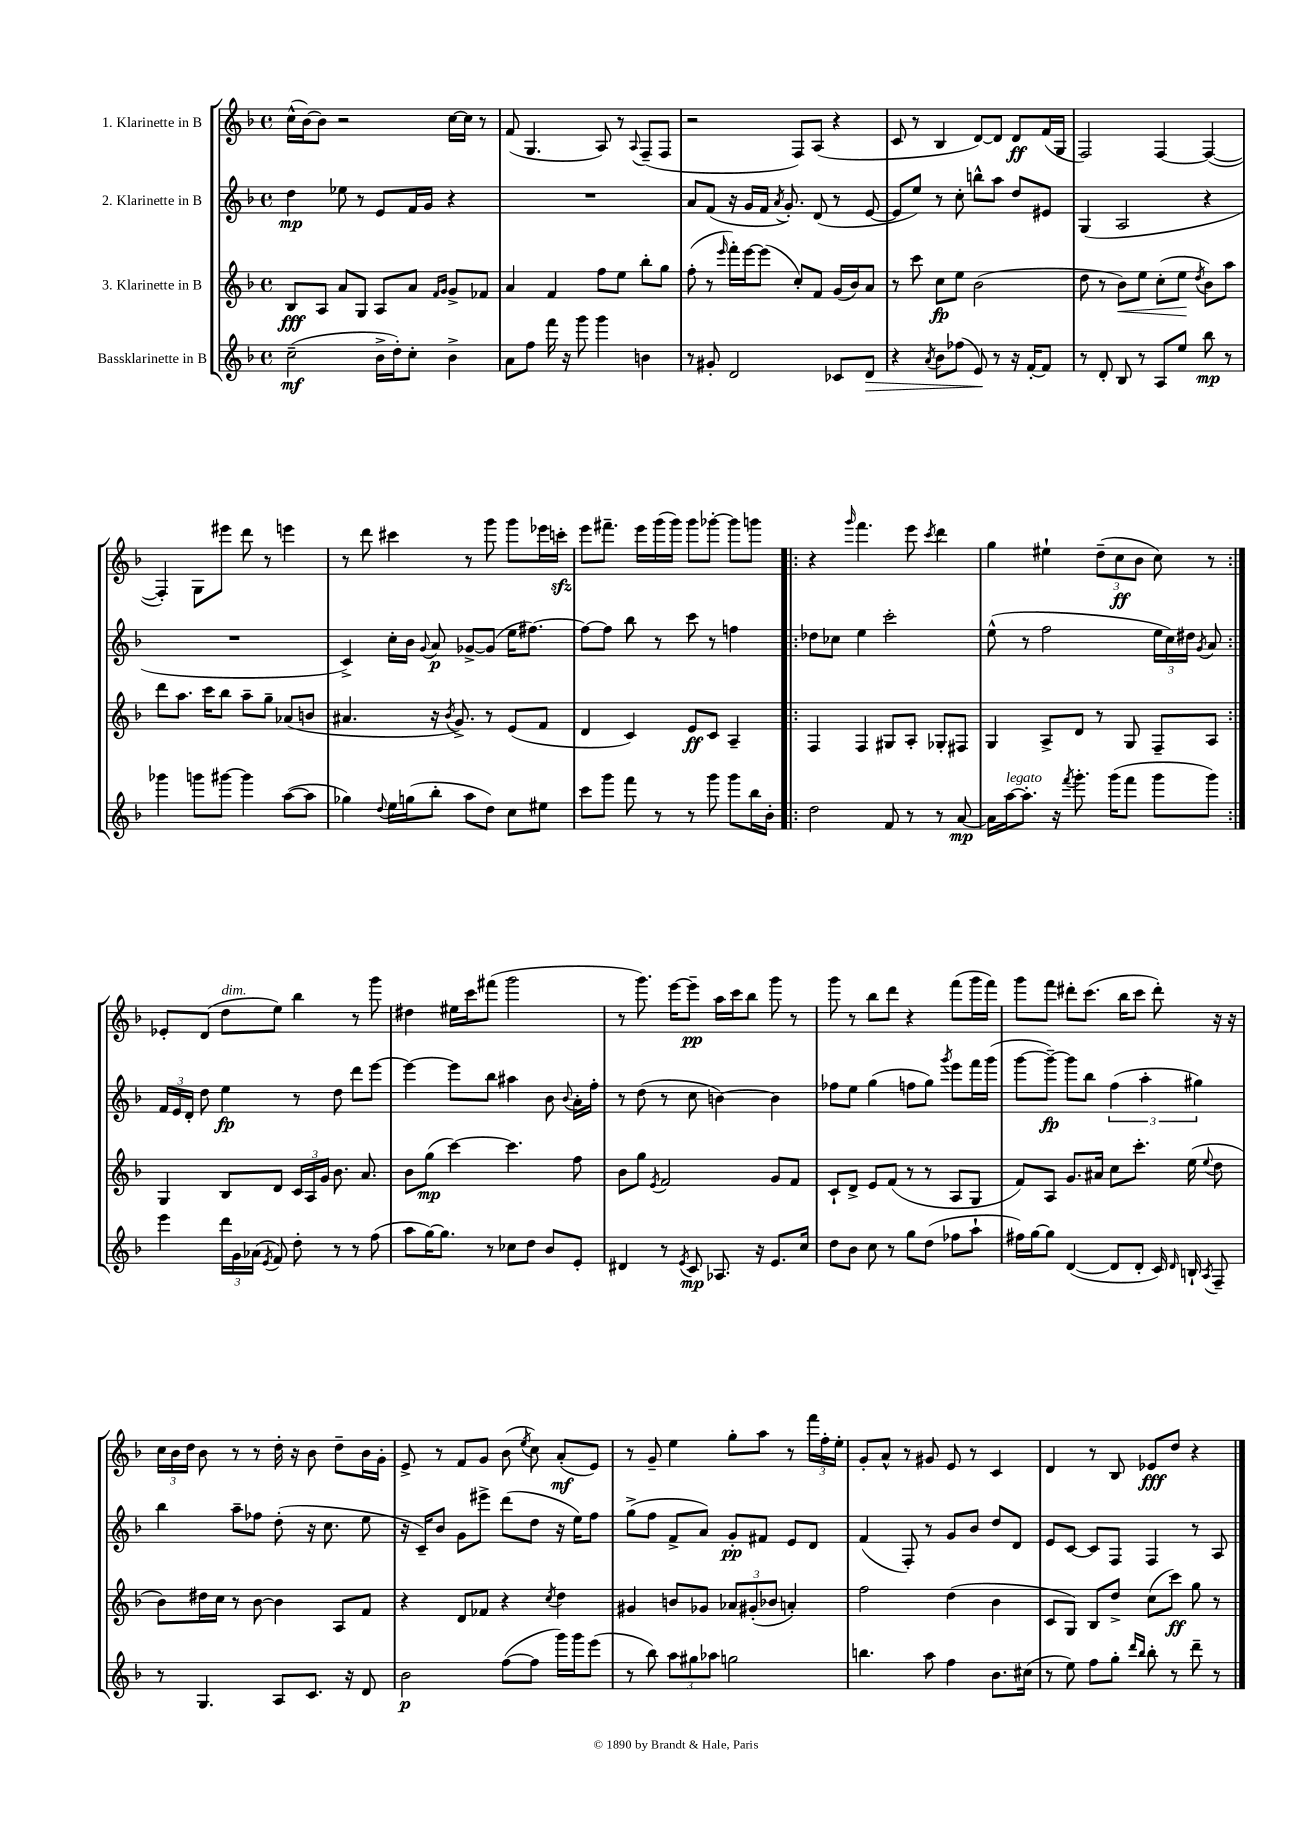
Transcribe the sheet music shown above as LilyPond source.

<<
\new StaffGroup <<
\new Staff = "s0" \with { instrumentName = "1. Klarinette in B" } {
    \clef treble \key f \major \defaultTimeSignature \time 4/4
    \autoBeamOff c''16[-^( bes'16~) bes'8] r2 c''16[~ c''16] r8 |
    f'8( g4. a8) r8 \appoggiatura { a8 } f8[--( f8] |
    r2 f8[) a8]( r4 |
    c'8 r8 bes4 d'8[~) d'8] d'8[\ff f'16( g16] |
    f2) f4~ f4~( |
    f4-.) g8[ eis'''8] d'''8 r8 e'''4 |
    r8 d'''8 cis'''4 r8 g'''8 g'''8[ ees'''16 c'''16]-.\sfz |
    e'''8[ fis'''8.]-- e'''16[ g'''16( g'''16]) g'''8[ ges'''8]~-. ges'''8[ g'''8] |
    \repeat volta 2 { r4 \grace { g'''16 } f'''4. e'''8 \acciaccatura { c'''8 } d'''4 |
    g''4 eis''4-! \tuplet 3/2 { d''8[--( c''8\ff bes'8] } c''8) r8 | }
    ees'8[-. d'8]( d''8[^\markup { \italic "dim." } e''8]) bes''4 r8 g'''8 |
    dis''4 eis''16[ c'''16 fis'''8]( g'''2 |
    r8 g'''8.) e'''16[~ e'''8]--\pp a''16[ c'''16 bes''8] g'''8 r8 |
    g'''8 r8 bes''8[ d'''8] r4 f'''8[( g'''16 f'''16]) |
    g'''8[ f'''8] dis'''8[-. c'''8.]( bes''16[ c'''8] dis'''8-.) r16 r16 |
    \tuplet 3/2 { c''16[ bes'16 d''16] } bes'8 r8 r8 d''16-. r16 bes'8 d''8[-- bes'16 g'16]-. |
    e'8-> r8 f'8[ g'8] bes'8( \acciaccatura { e''8 } c''8) a'8[-.\mf( e'8]) |
    r8 g'8-- e''4 g''8[-. a''8] r8 \tuplet 3/2 { f'''16[ f''16-. e''16]-. } |
    g'8[-. a'8]-^ r8 gis'8 e'8 r8 c'4 |
    d'4 r8 bes8 ees'8[\fff d''8] r4 \bar "|." |
}
\new Staff = "s1" \with { instrumentName = "2. Klarinette in B" } {
    \clef treble \key f \major \defaultTimeSignature \time 4/4
    \autoBeamOff d''4\mp ees''8 r8 e'8[ f'16 g'16] r4 |
    R1 |
    a'8[ f'8]( r16 g'16[ f'16] \acciaccatura { a'8 } g'8.-.) d'8( r8 e'8~ |
    e'8[ e''8]) r8 c''8-. b''8[-^ a''8] d''8[ eis'8] |
    g4( a2 r4 |
    R1 |
    c'4->) c''16[-. bes'16] \appoggiatura { g'8 } a'8\p ges'8[~-> ges'8]( e''16[ fis''8.]~) |
    fis''8[~ fis''8] bes''8 r8 c'''8 r8 f''4 |
    \repeat volta 2 { des''8[ ces''8] e''4 c'''2-. |
    e''8-^( r8 f''2 \tuplet 3/2 { e''16[ c''16) dis''16] } \acciaccatura { g'8 } a'8 | }
    \tuplet 3/2 { f'16[ e'16 d'16]-. } d''8 e''4\fp r8 d''8 d'''8[ e'''8]~ |
    e'''4~ e'''8[ bes''8] ais''4 bes'8 \appoggiatura { bes'8 } a'16[-. f''16]-. |
    r8 d''8( r8 c''8 b'4~) b'4 |
    fes''8[ e''8] g''4( f''8[ g''8]) \acciaccatura { g'''8 } e'''8[ f'''16 g'''16]( |
    g'''8[~ g'''8]~--\fp) g'''8[ bes''8] \tuplet 3/2 { f''4( a''4-. gis''4) } |
    bes''4 a''8[-- fes''8] d''8-.( r16 c''8. e''8 |
    r16 c'16[--) bes'8] g'8[ eis'''8]-> d'''8[( d''8] r16 e''16[) f''8] |
    g''8[->( f''8] f'8[-> a'8]) g'8[-.\pp fis'8] e'8[ d'8] |
    f'4( f8-.) r8 g'8[ bes'8] d''8[ d'8] |
    e'8[ c'8]~ c'8[ f8] f4 r8 a8 \bar "|." |
}
\new Staff = "s2" \with { instrumentName = "3. Klarinette in B" } {
    \clef treble \key f \major \defaultTimeSignature \time 4/4
    \autoBeamOff bes8[\fff a8] a'8[ g8] a8[ a'8] \grace { f'16[ g'16] } g'8[-> fes'8] |
    a'4 f'4 f''8[ e''8] bes''8[-. g''8] |
    f''8-.( r8 \grace { e'''16 } f'''16[-.) e'''16~ e'''8]( c''8[-.) f'8] g'16[( bes'16) a'8] |
    r8 c'''8 c''8[\fp e''8] bes'2( |
    d''8 r8 bes'8[\<) e''8] c''8[-.( e''8]\! \acciaccatura { d''8 } bes'8[) a''8] |
    d'''8[ a''8.] c'''16[ bes''8] a''8[-- g''8]-- aes'8[( b'8] |
    ais'4. r16 \acciaccatura { bes'8 } g'8.->) r8 e'8[( f'8] |
    d'4 c'4) e'8[\ff c'8] a4-- |
    \repeat volta 2 { f4 f4 gis8[ a8]-. ges8[-. fis8] |
    g4 a8[-> d'8] r8 g8 f8[-- a8] | }
    g4 bes8[ d'8] \tuplet 3/2 { c'16[ a16 g'16] } bes'8. a'8. |
    bes'8[ g''8]\mp( c'''4~) c'''4. f''8 |
    bes'8[ g''8] \acciaccatura { e'8 } f'2 g'8[ f'8] |
    c'8[-! d'8]-> e'8[ f'8]( r8 r8 a8[ g8] |
    f'8[) a8] g'8.[ ais'16] c''8[ c'''8.]-. e''16( \appoggiatura { e''8 } d''8 |
    bes'8[) dis''16 c''16] r8 bes'8~ bes'4 a8[ f'8] |
    r4 d'8[ fes'8] r4 \acciaccatura { c''8 } d''4 |
    gis'4 b'8[ ges'8] \tuplet 3/2 { aes'8[ gis'8-.( bes'8] } a'4-.) |
    f''2 d''4( bes'4 |
    c'8[ g8]) bes8[ d''8]-> c''8[( c'''8]\ff) g''8 r8 \bar "|." |
}
\new Staff = "s3" \with { instrumentName = "Bassklarinette in B" } {
    \clef treble \key f \major \defaultTimeSignature \time 4/4
    \autoBeamOff c''2--\mf( bes'16[-> d''16-.) c''8]-. bes'4-> |
    a'8[ f''8] f'''16 r16 g'''8 g'''4 b'4 |
    r8 gis'8-. d'2 ces'8[ d'8]\> |
    r4 \acciaccatura { a'8 } bes'8[ fes''8]( e'8\!) r8 r16 f'16[~-. f'8] |
    r8 d'8-. bes8 r8 a8[ e''8] bes''8\mp r8 |
    ges'''4 g'''8[ gis'''8]~ gis'''4 a''8[~( a''8] |
    ges''4) \appoggiatura { d''8 } e''16[ g''16( bes''8]-. a''8[ d''8]) c''8[ eis''8] |
    c'''8[ g'''8] f'''8 r8 r8 g'''8 g'''8[ bes''16 bes'16]-. |
    \repeat volta 2 { d''2 f'8 r8 r8 a'8~\mp |
    a'16[ a''16~^\markup { \italic "legato" } a''8.]-. r16 \acciaccatura { f'''8 } g'''8.-. g'''16[( f'''8] g'''8[ g'''8]) | }
    e'''4 \tuplet 3/2 { d'''16[ g'16 aes'16]( } \acciaccatura { e'8 } f'8) d''8-. r8 r8 f''8( |
    a''8[ g''16~) g''8.] r8 ces''8[ d''8] bes'8[ e'8]-. |
    dis'4 r8 \acciaccatura { e'8 } c'8\mp aes8. r16 e'8.[ c''16] |
    d''8[ bes'8] c''8 r8 g''8[ d''8]( fes''8[ a''8]-! |
    fis''16[) g''16~ g''8] d'4~( d'8[ d'8]-. c'16) \grace { d'16 } b16-! \acciaccatura { a8 } f8-- |
    r8 g4. a8[ c'8.] r16 d'8 |
    bes'2\p f''8[~( f''8] g'''16[) g'''16 e'''8]( |
    r8 bes''8) \tuplet 3/2 { a''8[ gis''8 aes''8] } g''2 |
    b''4. a''8 f''4 bes'8.[ cis''16]( |
    r8 e''8) f''8[ g''8]-. \grace { d'''16[ bes''16] } bes''8-. r8 d'''8-- r8 \bar "|." |
}
>>
>>
\layout { \context { \Score \remove "Bar_number_engraver" } }
